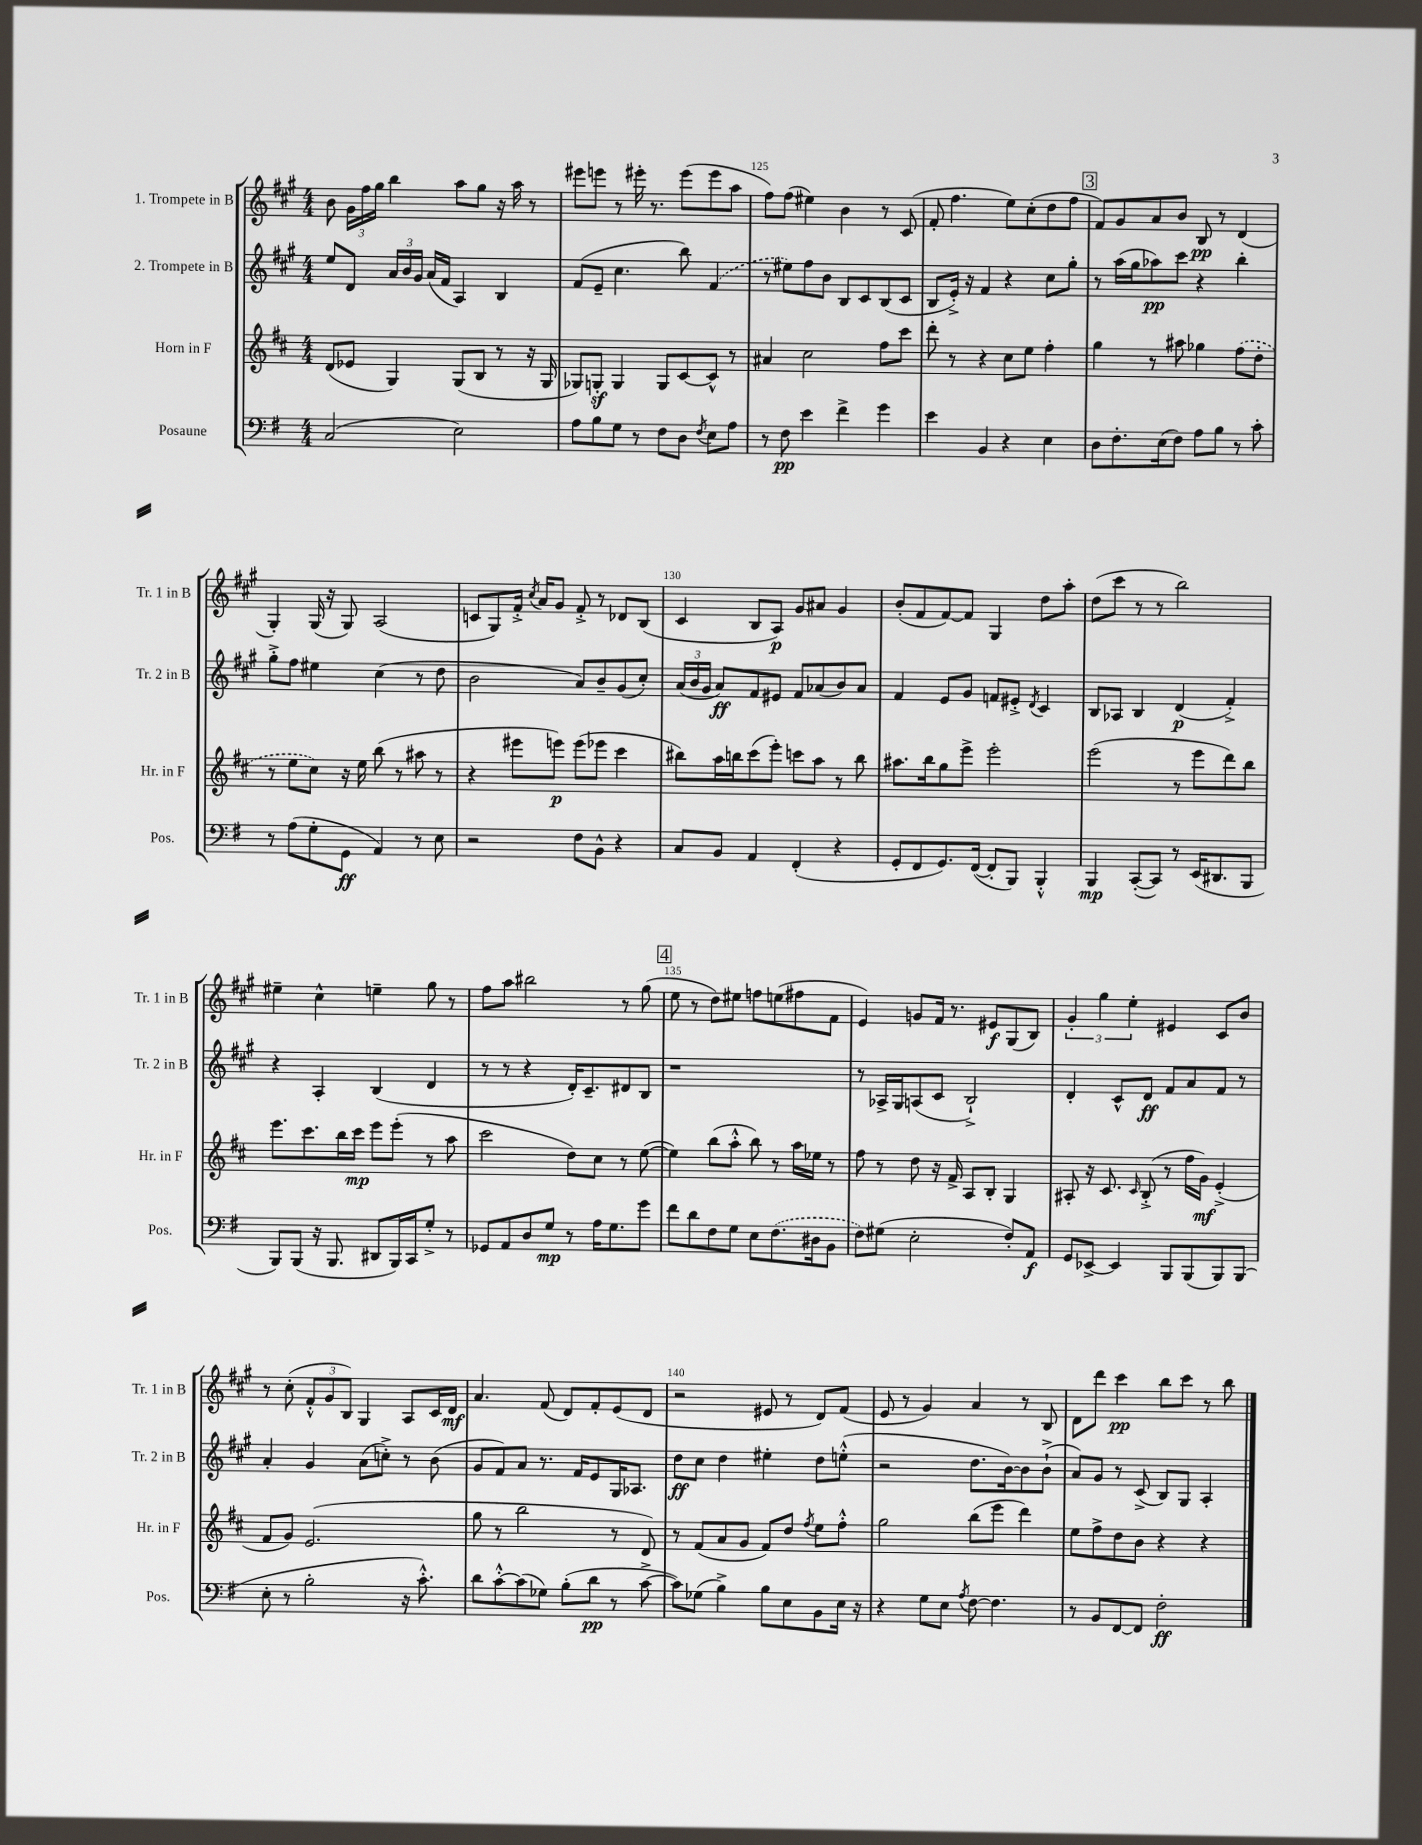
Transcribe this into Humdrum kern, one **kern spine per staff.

**kern	**dynam	**kern	**dynam	**kern	**dynam	**kern	**dynam
*part4	*part4	*part3	*part3	*part2	*part2	*part1	*part1
*staff4	*staff4	*staff3	*staff3	*staff2	*staff2	*staff1	*staff1
*I"Posaune	*	*I"Horn in F	*	*I"2. Trompete in B	*	*I"1. Trompete in B	*
*I'Pos.	*	*I'Hr. in F	*	*I'Tr. 2 in B	*	*I'Tr. 1 in B	*
*clefF4	*	*clefG2	*	*clefG2	*	*clefG2	*
*k[f#]	*	*k[f#c#]	*	*k[f#c#g#]	*	*k[f#c#g#]	*
*M4/4	*	*M4/4	*	*M4/4	*	*M4/4	*
=123	=123	=123	=123	=123	=123	=123	=123
(2C/	.	(8d/L	.	8ee/L	.	8b\	.
.	.	8e-X/J	.	8d/J	.	24g#\LL	.
.	.	.	.	.	.	24ff#\	.
.	.	.	.	.	.	24gg#\JJ	.
.	.	4G/)	.	24a/LL	.	4bb\	.
.	.	.	.	24b/	.	.	.
.	.	.	.	24g#/JJ	.	.	.
.	.	.	.	(16a/LL	.	.	.
.	.	.	.	16f#/JJ	.	.	.
2E\)	.	(8G/L	.	4A/)	.	8aa\L	.
.	.	8B/J	.	.	.	8gg#\J	.
.	.	8r	.	4B/	.	16r	.
.	.	.	.	.	.	16aa\	.
.	.	16r	.	.	.	8r	.
.	.	16G/	.	.	.	.	.
=124	=124	=124	=124	=124	=124	=124	=124
8A\L	.	8G-X/L)	.	(8f#/L	.	8eee#X\L	.
8B\	.	8Gnz'/J	.	8e~/J	.	8eeen\J	.
8G\J	.	4G/	.	4.cc#\	.	8r	.
8r	.	.	.	.	.	16eee#X'\	.
.	.	.	.	.	.	8.r	.
8F#\L	.	8G/L	.	.	.	.	.
8D\J	.	[8c#/	.	8bb\)	.	(8eee#\L	.
8qF#/	.	.	.	.	.	.	.
8E\L	.	8c#^^/J]	.	(4f#/	.	8eee#\	.
8A\J	.	8r	.	.	.	8aa\J	.
=125	=125	=125	=125	=125	=125	=125	=125
8r	.	4a#X/	.	8r	.	8ff#\L)	.
8F#\	pp	.	.	8ee#X\L)	.	(8ff#\J	.
4e\	.	2cc#\	.	8ff#\	.	4ee#X\)	.
.	.	.	.	8b\J	.	.	.
4f#^\	.	.	.	8B/L	.	4b\	.
.	.	.	.	8c#/	.	.	.
4g\	.	8ff#\L	.	(8B/	.	8r	.
.	.	8ccc#\J	.	8c#/J	.	(8c#/	.
=126	=126	=126	=126	=126	=126	=126	=126
4e\	.	8ddd'\	.	8B/L	.	8f#'/	.
.	.	8r	.	16e'^/Jk)	.	4.ff#\	.
.	.	.	.	16r	.	.	.
4BB/	.	4r	.	4f#/	.	.	.
4r	.	8cc#\L	.	4r	.	8ee\L)	.
.	.	8ee\J	.	.	.	(8cc#'\	.
4E\	.	4ff#'\	.	8cc#\L	.	8dd\	.
.	.	.	.	8gg#'\J	.	8ff#\J	.
!!LO:REH:place=s1:t=3
=127	=127	=127	=127	=127	=127	=127	=127
8D\L	.	4gg\	.	8r	.	8f#/L)	.
8.F#'\	.	.	.	(16aa\LL	.	8g#/	.
.	.	.	.	16gg#\J	.	.	.
.	.	8r	.	8aa-X\)	pp	8a/	.
(16E\k	.	.	.	.	.	.	.
8F#\J)	.	8aa#X\	.	8ccc#\J	.	8b/J	.
8A\L	.	4gg-X\	.	4r	.	8B/	pp
8B\J	.	.	.	.	.	8r	.
8r	.	(8ff#\L	.	4bb'\	.	(4d/	.
8c'\	.	8dd'\J	.	.	.	.	.
!!LO:LB:g=z
=128	=128	=128	=128	=128	=128	=128	=128
8r	.	8r	.	8gg#'^\L	.	4G#'/)	.
(8A\L	.	8ee\L	.	8ff#\J	.	.	.
8G'\	.	8cc#\J)	.	4ee#X\	.	(16G#/	.
.	.	.	.	.	.	16r	.
8GG\J	ff	16r	.	.	.	8G#/)	.
.	.	16ee\	.	.	.	.	.
4AA/)	.	(8bb\	.	(4cc#\	.	(2A/	.
.	.	8r	.	.	.	.	.
8r	.	8aa#X\	.	8r	.	.	.
8E\	.	8r	.	8dd\	.	.	.
=129	=129	=129	=129	=129	=129	=129	=129
2r	.	4r	.	2b\	.	8cn/L	.
.	.	.	.	.	.	8G#/)	.
.	.	8eee#X\L	.	.	.	16f#'^/Jk	.
.	.	.	.	.	.	8qcc#/	.
.	.	.	.	.	.	16a/KL	.
.	.	8eeen\J)	p	.	.	8g#/J	.
8F#\L	.	(8eee\L	.	8a/L)	.	8f#'^/	.
8BB^^\J	.	8eee-X\J	.	8b~/	.	8r	.
4r	.	4ccc#\	.	(8g#/	.	8d-X/L	.
.	.	.	.	8cc#'/J)	.	(8B/J	.
=130	=130	=130	=130	=130	=130	=130	=130
8C/L	.	8bb#X\L)	.	(24a/LL	.	4c#/	.
.	.	.	.	24b/	.	.	.
.	.	.	.	24g#/JJ	.	.	.
8BB/J	.	16aa\L	.	8a/L)	ff	.	.
.	.	16bbn\J	.	.	.	.	.
4AA/	.	(8ccc#\	.	8f#/	.	8B/L	.
.	.	8eee'\J)	.	8e#X/J	.	8A/J)	p
(4FF#'/	.	8cccn\L	.	8f#/L	.	8g#/L	.
.	.	8aa\J	.	(8a-X/	.	8a#X/J	.
4r	.	8r	.	8b/)	.	4g#/	.
.	.	8bb\	.	8a-/J	.	.	.
=131	=131	=131	=131	=131	=131	=131	=131
8GG'/L	.	8.aa#X\L	.	4f#/	.	(8b'/L	.
8FF#/	.	.	.	.	.	8f#/	.
.	.	16bb\k	.	.	.	.	.
8.GG/)	.	8gg\	.	8e/L	.	[8f#/)	.
.	.	8eee^\J	.	8g#/J	.	8f#/J]	.
([16FF#/Jk	.	.	.	.	.	.	.
8FF#'/L]	.	2eee'\	.	8fn/L	.	4G#/	.
8BBB/J)	.	.	.	8e#X'^/J	.	.	.
.	.	.	.	8qd/	.	.	.
4BBB'^^/	.	.	.	4c#/	.	8dd\L	.
.	.	.	.	.	.	8aa'\J	.
=132	=132	=132	=132	=132	=132	=132	=132
4BBB/	mp	(2eee\	.	8B/L	.	(8dd\L	.
.	.	.	.	8A-X/J	.	8ccc#\J	.
([8CC'/L	.	.	.	4B/	.	8r	.
8CC/J])	.	.	.	.	.	8r	.
8r	.	8r	.	(4d/	p	2bb\)	.
(16EE/KL	.	8eee\L	.	.	.	.	.
8.DD#X/	.	.	.	.	.	.	.
.	.	8ddd\)	.	4f#'^/)	.	.	.
8BBB/J	.	8bb\J	.	.	.	.	.
!!LO:LB:g=z
=133	=133	=133	=133	=133	=133	=133	=133
8BBB/L)	.	8.eee\L	.	4r	.	4ee#X~\	.
(8BBB/J	.	.	.	.	.	.	.
.	.	8.ccc#\	.	.	.	.	.
16r	.	.	.	4A'/	.	4cc#^^\	.
8.BBB/	.	.	.	.	.	.	.
.	.	16bb\L	.	.	.	.	.
.	.	16ccc#\JJ	mp	.	.	.	.
8DD#X/L	.	8eee\L	.	(4B/	.	4een~\	.
16BBB/L)	.	(8eee'\J	.	.	.	.	.
16CC/J	.	.	.	.	.	.	.
8G'^/J	.	8r	.	4d/	.	8gg#\	.
8r	.	8aa\	.	.	.	8r	.
=134	=134	=134	=134	=134	=134	=134	=134
8GG-X/L	.	2ccc#\	.	8r	.	8ff#\L	.
8AA/	.	.	.	8r	.	8aa\J	.
8D/	.	.	.	4r	.	2bb#X\	.
8G/J	mp	.	.	.	.	.	.
8r	.	8dd\L)	.	16d'/KL)	.	.	.
.	.	.	.	8.c#~/	.	.	.
16A\KL	.	8cc#\J	.	.	.	.	.
8.G\	.	.	.	.	.	.	.
.	.	8r	.	8d#X/	.	8r	.
8g\J	.	([8ee\	.	8B/J	.	(8gg#\	.
!!LO:REH:place=s1:t=4
=135	=135	=135	=135	=135	=135	=135	=135
8f#\L	.	4ee\])	.	1r	.	8ee\	.
8d\	.	.	.	.	.	8r	.
8F#\	.	(8bb\L	.	.	.	8dd\L)	.
8G\J	.	8aa'^^\J	.	.	.	8ee#X\J	.
8E\L	.	8bb\)	.	.	.	8ffn\L	.
(8.F#\	.	8r	.	.	.	(8een\	.
.	.	16aa\LL	.	.	.	8ff#X\	.
16D#X\k	.	16ee-X\JJ	.	.	.	.	.
8BB\J	.	8r	.	.	.	8f#\J	.
=136	=136	=136	=136	=136	=136	=136	=136
8F#\L)	.	8ff#\	.	8r	.	4e/)	.
(8G#X\J	.	8r	.	16A-X^/LL	.	.	.
.	.	.	.	16G#/J	.	.	.
2E'\	.	8dd\	.	(8An/	.	8gn/L	.
.	.	16r	.	8c#/J	.	16f#/Jk	.
.	.	16f#^/	.	.	.	8.r	.
.	.	8A/L	.	2B`^/)	.	.	.
.	.	8B'/J	.	.	.	8e#X/L	f
8F#'/L)	.	4G/	.	.	.	(8G#/	.
8AA/J	f	.	.	.	.	8B/J)	.
=137	=137	=137	=137	=137	=137	=137	=137
8GG/L	.	8A#X'/	.	4d'/	.	6g#'/	.
[8EE-X^/J	.	16r	.	.	.	.	.
.	.	.	.	.	.	6gg#\	.
.	.	8.c#/	.	.	.	.	.
4EE-/]	.	.	.	8c#^^/L	.	.	.
.	.	.	.	.	.	6ee'\	.
.	.	16qqc#/	.	.	.	.	.
.	.	(8B'^/	.	8d/J	ff	.	.
8BBB/L	.	8r	.	8f#/L	.	4e#X/	.
(8BBB/	.	16ff#\LL	.	8a/	.	.	.
.	.	16g\JJ)	mf	.	.	.	.
8BBB/)	.	(4e'^/	.	8f#/J	.	8c#/L	.
(8BBB/J	.	.	.	8r	.	8b/J	.
!!LO:LB:g=z
=138	=138	=138	=138	=138	=138	=138	=138
8E'\	.	8f#/L	.	4a'/	.	8r	.
8r	.	8g/J)	.	.	.	(8cc#'\	.
2B'\	.	(2.e/	.	4g#/	.	12f#'^^/L	.
.	.	.	.	.	.	12g#/	.
.	.	.	.	.	.	12B/J)	.
.	.	.	.	(8a\L	.	4G#/	.
.	.	.	.	8ccn'^\J)	.	.	.
16r	.	.	.	8r	.	8A/L	.
8.c'^^\)	.	.	.	.	.	.	.
.	.	.	.	(8b\	.	16c#/L	.
.	.	.	.	.	.	16d/JJ	mf
=139	=139	=139	=139	=139	=139	=139	=139
8d\L	.	8gg\	.	8g#/L	.	4.a/	.
[8c'^^\	.	8r	.	8f#/)	.	.	.
(8c\]	.	2bb\	.	8a/J	.	.	.
8G-X\J)	.	.	.	8.r	.	(8f#/	.
(8B'\L	.	.	.	.	.	8d/L)	.
.	.	.	.	16f#/KL	.	.	.
8d\J	pp	.	.	8e/	.	8f#'/	.
8r	.	8r	.	16G#/K	.	(8e/	.
.	.	.	.	8.A-X/J	.	.	.
[8c^\	.	8d/)	.	.	.	8d/J	.
=140	=140	=140	=140	=140	=140	=140	=140
8c\L])	.	8r	.	8dd\L	ff	2r	.
(8G-X\J	.	(8f#/L	.	8cc#\J	.	.	.
4B^\)	.	8a/	.	4dd\	.	.	.
.	.	8g/J	.	.	.	.	.
8B\L	.	8f#/L)	.	4ee#X'\	.	8e#X/	.
8E\	.	8dd/J	.	.	.	8r	.
.	.	8qff#/	.	.	.	.	.
8BB\	.	8ee\L	.	8dd\L	.	8d/L)	.
16E\Jk	.	8ff#'^^\J	.	(8een'^^\J	.	(8f#/J	.
16r	.	.	.	.	.	.	.
=141	=141	=141	=141	=141	=141	=141	=141
4r	.	2gg\	.	2r	.	8e/	.
.	.	.	.	.	.	8r	.
8G\L	.	.	.	.	.	4g#/)	.
8E\J	.	.	.	.	.	.	.
8qA/	.	.	.	.	.	.	.
[8F#\	.	(8bb\L	.	8.dd\L	.	4a/	.
4.F#\]	.	8eee\J	.	.	.	.	.
.	.	.	.	[16b\k)	.	.	.
.	.	4ddd\)	.	8b\]	.	8r	.
.	.	.	.	(8b`^\J	.	8B/	.
=142	=142	=142	=142	=142	=142	=142	=142
8r	.	8ee\L	.	8a/L)	.	8d\L	.
8BB/L	.	8ff#^\	.	8g#/J	.	8ddd\J	.
[8FF#/	.	8dd\	.	8r	.	4ccc#\	pp
8FF#/J]	.	8b\J	.	(8c#^/	.	.	.
2F#'\	ff	4r	.	8B/L)	.	8bb\L	.
.	.	.	.	8G#/J	.	8ccc#\J	.
.	.	4r	.	4A'/	.	8r	.
.	.	.	.	.	.	8bb\	.
==	==	==	==	==	==	==	==
*-	*-	*-	*-	*-	*-	*-	*-
